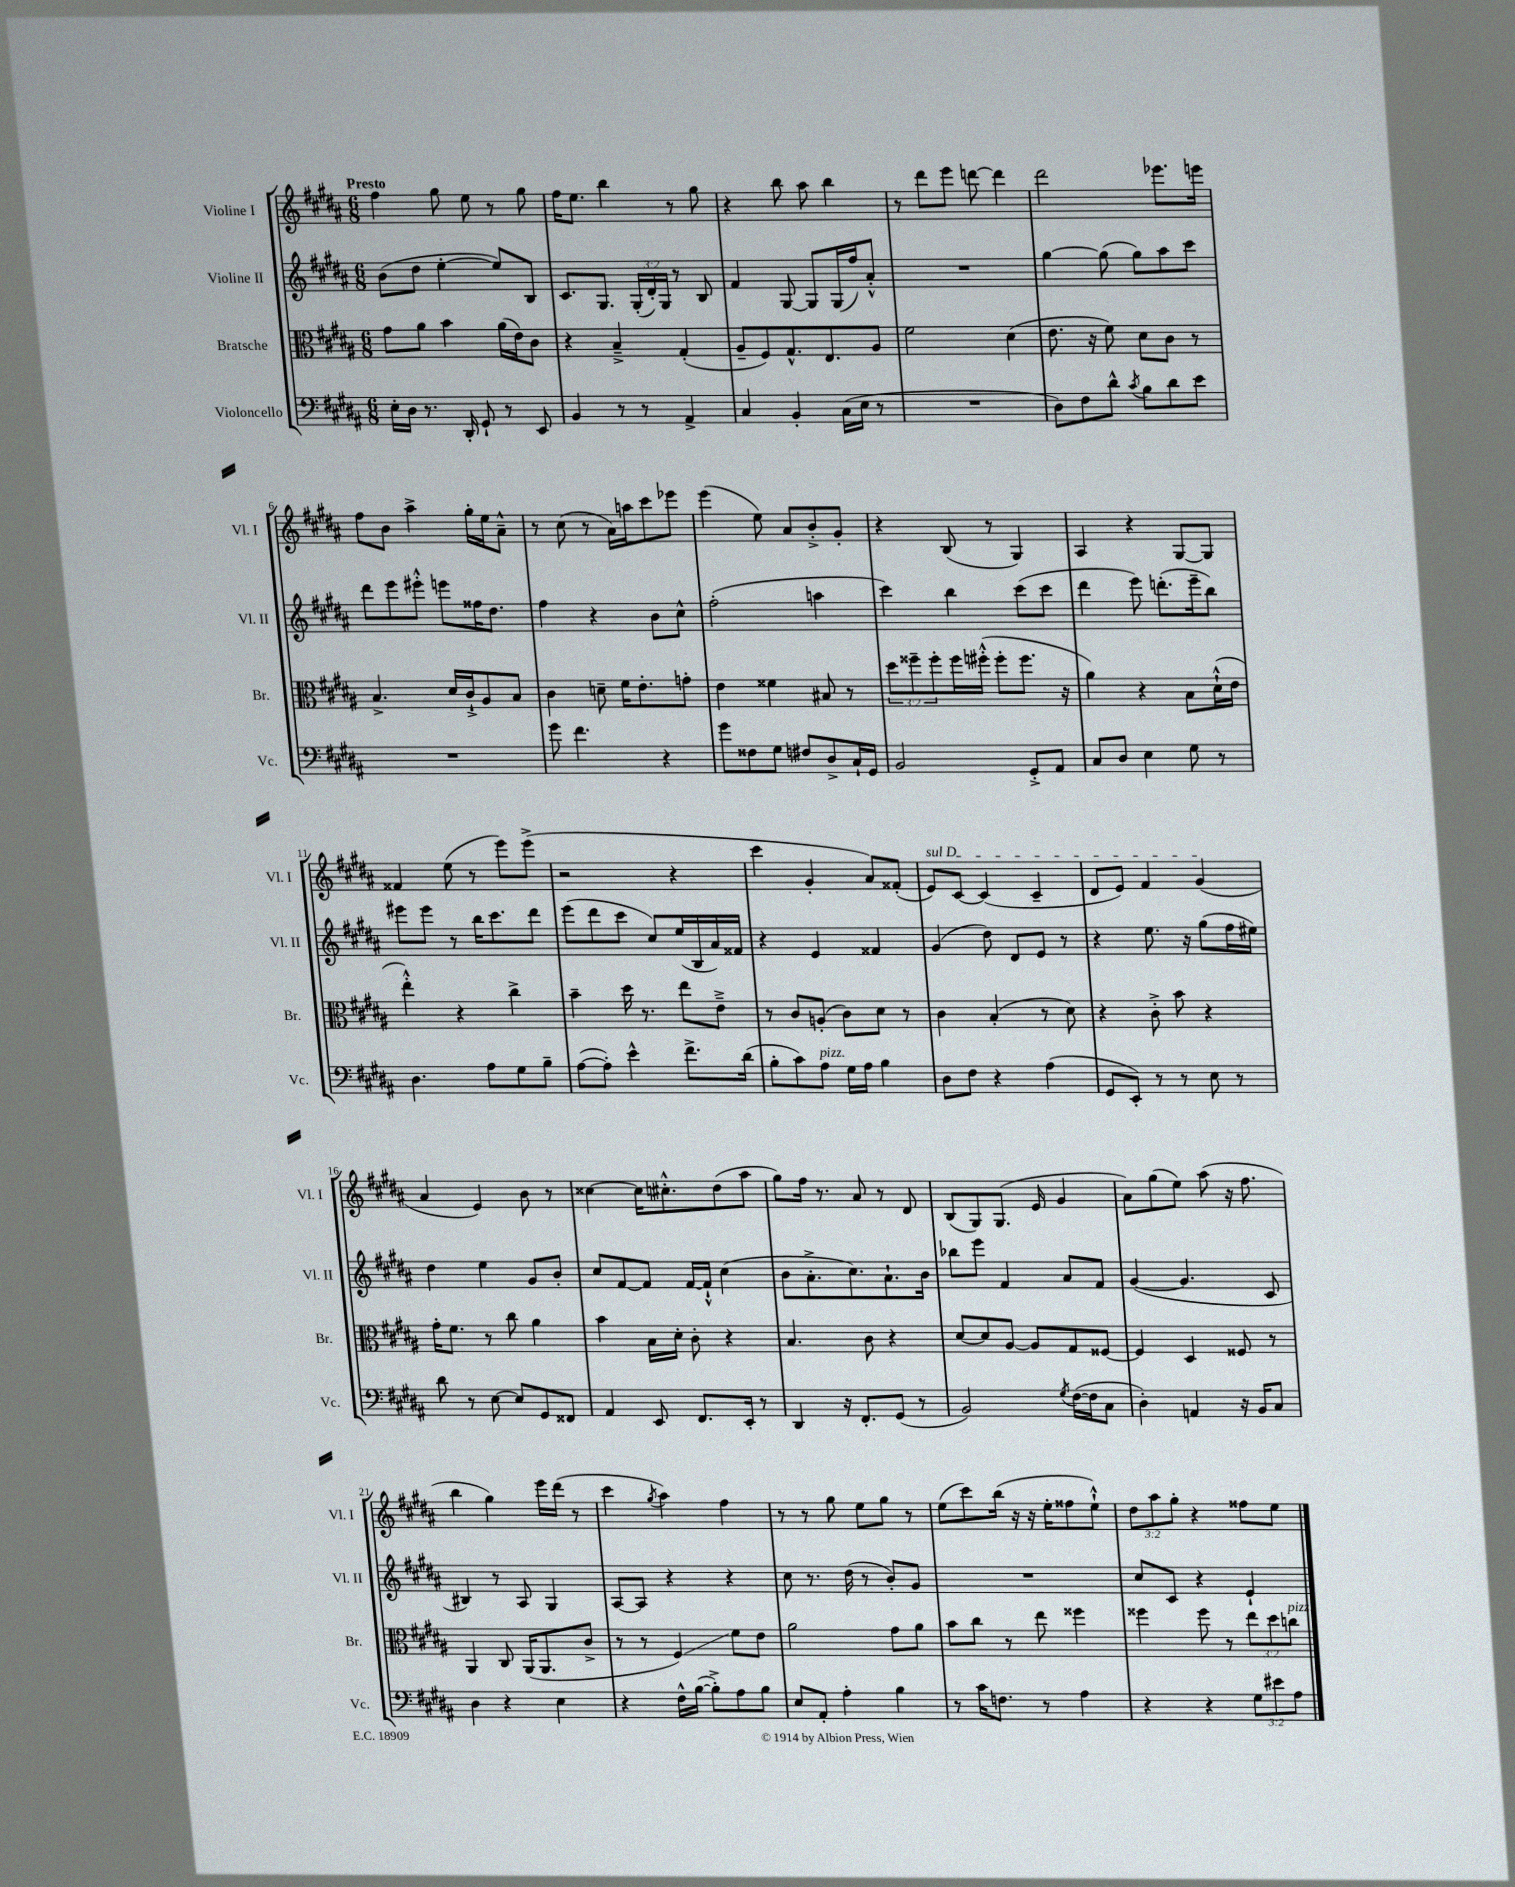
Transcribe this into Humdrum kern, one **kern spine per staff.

**kern	**kern	**kern	**kern
*staff4	*staff3	*staff2	*staff1
*clefF4	*clefC3	*clefG2	*clefG2
*k[f#c#g#d#a#]	*k[f#c#g#d#a#]	*k[f#c#g#d#a#]	*k[f#c#g#d#a#]
*M6/8	*M6/8	*M6/8	*M6/8
16E'	8g#	(8b	4ff#
16D#	.	.	.
8.r	8a#	8dd#	.
.	4b	[4ee'	8gg#
16DD#'	.	.	.
8GG#`	.	.	8ee
8r	(16a#	8ee])	8r
.	16e)	.	.
8EE	8c#	8B	8gg#
=	=	=	=
4BB	4r	8.c#	16ff#
.	.	.	8.ee
.	.	8.G#	.
8r	4B~^	.	4bb
8r	.	(24G#'	.
.	.	24d#')	.
.	.	24G#	.
4AA#^	(4G#'	8r	8r
.	.	8B	8gg#
=	=	=	=
4C#	8A#~	4f#	4r
.	8F#)	.	.
4BB'	8.G#^^	[8G#	8bb
.	.	8G#]	8aa#
.	8.E	.	.
(16C#	.	(16G#	4bb
16E	.	16ff#)	.
8r	8A#	8a#'^^	.
=	=	=	=
2.r	2f#	2.r	8r
.	.	.	8ddd#
.	.	.	8eee
.	.	.	[8ddd
.	(4d#	.	4ddd]
=	=	=	=
8D#)	8.e	[4gg#	2ddd#
8F#	.	.	.
.	16r	.	.
8d#^^	8f#)	(8gg#]	.
8qc#	.	.	.
8B	8d#	8gg#)	.
8d#	8c#	8aa#	8.eee-
8e	8r	8ccc#	.
.	.	.	16eee
=	=	=	=
2.r	4.B^	8ddd#	8ff#
.	.	8eee	8b
.	.	8eee#'^^	4aa#^
.	16d#	8eee	.
.	16c#`^	.	.
.	8A#	16ff##	16gg#'
.	.	8.dd#	16ee
.	8B	.	8a#~^^
=	=	=	=
8g#	4c#	4ff#	8r
4.f#	.	.	(8cc#
.	8d~	4r	8r
.	16f#	.	16a#)
.	8.e'	.	16aa
4r	.	8b	8ccc#
.	8g'	8cc#^^	8eee-
=	=	=	=
8g#	4e	(2ff#'	(4eee
8F##	.	.	.
8G#	4f##	.	8ee)
8F#	.	.	8a#
8D#^	8B#	4aa	8b'^
16C#`	8r	.	8g#'
16GG#	.	.	.
=	=	=	=
2BB	12dd#	4ccc#)	4r
.	12ff##~	.	.
.	12ff##'	.	.
.	16ff##	4bb	(8B
.	(16ff#'^^	.	.
.	8ff#'	.	8r
8GG#'^	8.ff#	(8ccc#	4G#)
8AA#	.	8ccc#	.
.	16r	.	.
=	=	=	=
8C#	4a#)	4ddd#	4A#
8D#	.	.	.
4E	4r	8eee)	4r
.	.	(8.ddd'	.
8G#	8B	.	[8G#
.	.	16eee~	.
8r	(16d#`^^	8bb)	8G#]
.	16e	.	.
=	=	=	=
4.D#	4ee'^^)	8eee#	4f##
.	.	8eee#	.
.	4r	8r	(8ee
8A#	.	16bb	8r
.	.	8.ccc#	.
8G#	4cc#^	.	8eee)
8B~	.	8ddd#	(8eee^
=	=	=	=
([8A#	4b~	(8eee	2r
8A#'])	.	8ddd#	.
4e^^	16dd#	8ccc#	.
.	8.r	.	.
.	.	8cc#)	.
8.f#^	8ee	(16ee	4r
.	.	16B	.
.	8e~^	16a#)	.
(16d#	.	16f##	.
=	=	=	=
8B'	8r	4r	4ccc#
8c#)	8c#	.	.
8A#	(8A'	4e	4g#'
16G#	8c#)	.	.
16A#	.	.	.
4B	8d#	4f##	8a#)
.	8r	.	(8f##'
=	=	=	=
8D#	4c#	(4g#	8e)
8F#	.	.	[8c#
4r	(4B'	8dd#)	(4c#]
.	.	8d#	.
(4A#	8r	8e	4c#~
.	8d#)	8r	.
=	=	=	=
8GG#	4r	4r	8d#
8EE')	.	.	8e)
8r	8c#'^	8.ee	4f#
8r	8b	.	.
.	.	16r	.
8E	4r	(8gg#	(4g#
8r	.	16ff#	.
.	.	16ee#)	.
=	=	=	=
8d#	16g#'	4dd#	4a#
.	8.f#	.	.
8r	.	.	.
[8E	8r	4ee	4e)
8E]	8cc#	.	.
8GG#	4a#	8g#	8b
8FF##	.	8b'	8r
=	=	=	=
4AA#	4b	8cc#	[4cc##
.	.	[8f#	.
8EE	16B	8f#]	16cc##]
.	16d#'	.	8.cc#'^^
8.FF#	8c#'	[16f#	.
.	.	16f#`^^]	.
.	4r	(4cc#	(8dd#
16EE'	.	.	.
8r	.	.	8aa#
=	=	=	=
4DD#	4.B	8b	8gg#)
.	.	8.a#'^	16ff#
.	.	.	8.r
16r	.	.	.
8.FF#'	.	8.cc#)	.
.	8c#	.	8a#
(8GG#	4r	8.a#`	8r
8r	.	.	8d#
.	.	16b	.
=	=	=	=
2BB)	[8d#	8bb-	(8B
.	8d#]	8eee	8G#)
.	[8A#	4f#	(8.G#
.	8A#]	.	.
.	.	.	16e
8qG#	.	.	.
([16F#	8G#	8a#	4g#
16F#]	.	.	.
8C#	[8F##	8f#	.
=	=	=	=
4D#')	4F##]	([4g#	8a#)
.	.	.	(8gg#
4AA	4D#	4.g#]	8ee)
.	.	.	(8aa#
16r	8F##	.	16r
16BB	.	.	8.ff#
8C#	8r	8c#	.
=	=	=	=
4D#	4AA#	4B#)	4bb
4r	8C#	8r	4gg#)
.	(16AA#	8A#	.
.	8.AA#	.	.
4E	.	4G#	16eee
.	.	.	(16ddd#
.	8c#^	.	8r
=	=	=	=
4r	8r	[8A#	4ccc#
.	8r	8A#]	.
.	.	.	8qgg#
16F#^^	4F#)	4r	4aa#)
([16B	.	.	.
8B'^])	.	.	.
8A#	8f#	4r	4ff#
8B	8e	.	.
=	=	=	=
8E	2a#	8cc#	8r
8AA#'	.	8.r	8r
4A#'	.	.	8gg#
.	.	(16dd#	.
.	.	8r	8ee
4B	8g#	8b')	8gg#
.	8a#	8g#	8r
=	=	=	=
8r	8b	2.r	(8ee
16c#	8cc#	.	8ccc#)
8.F	.	.	.
.	8r	.	(16bb
.	.	.	16r
8r	8ee	.	16r
.	.	.	16ee'
4A#	4ff##	.	8ff##
.	.	.	8ee`^^)
=	=	=	=
4r	4ff##	8cc#	12dd#
.	.	.	12aa#
.	.	8c#	.
.	.	.	12gg#'
4r	8ff##	4r	4r
.	8r	.	.
12G#	12ee	4e`	8ff##
12e#	12dd#	.	.
.	.	.	8ee
12A#	12cc	.	.
==	==	==	==
*-	*-	*-	*-
